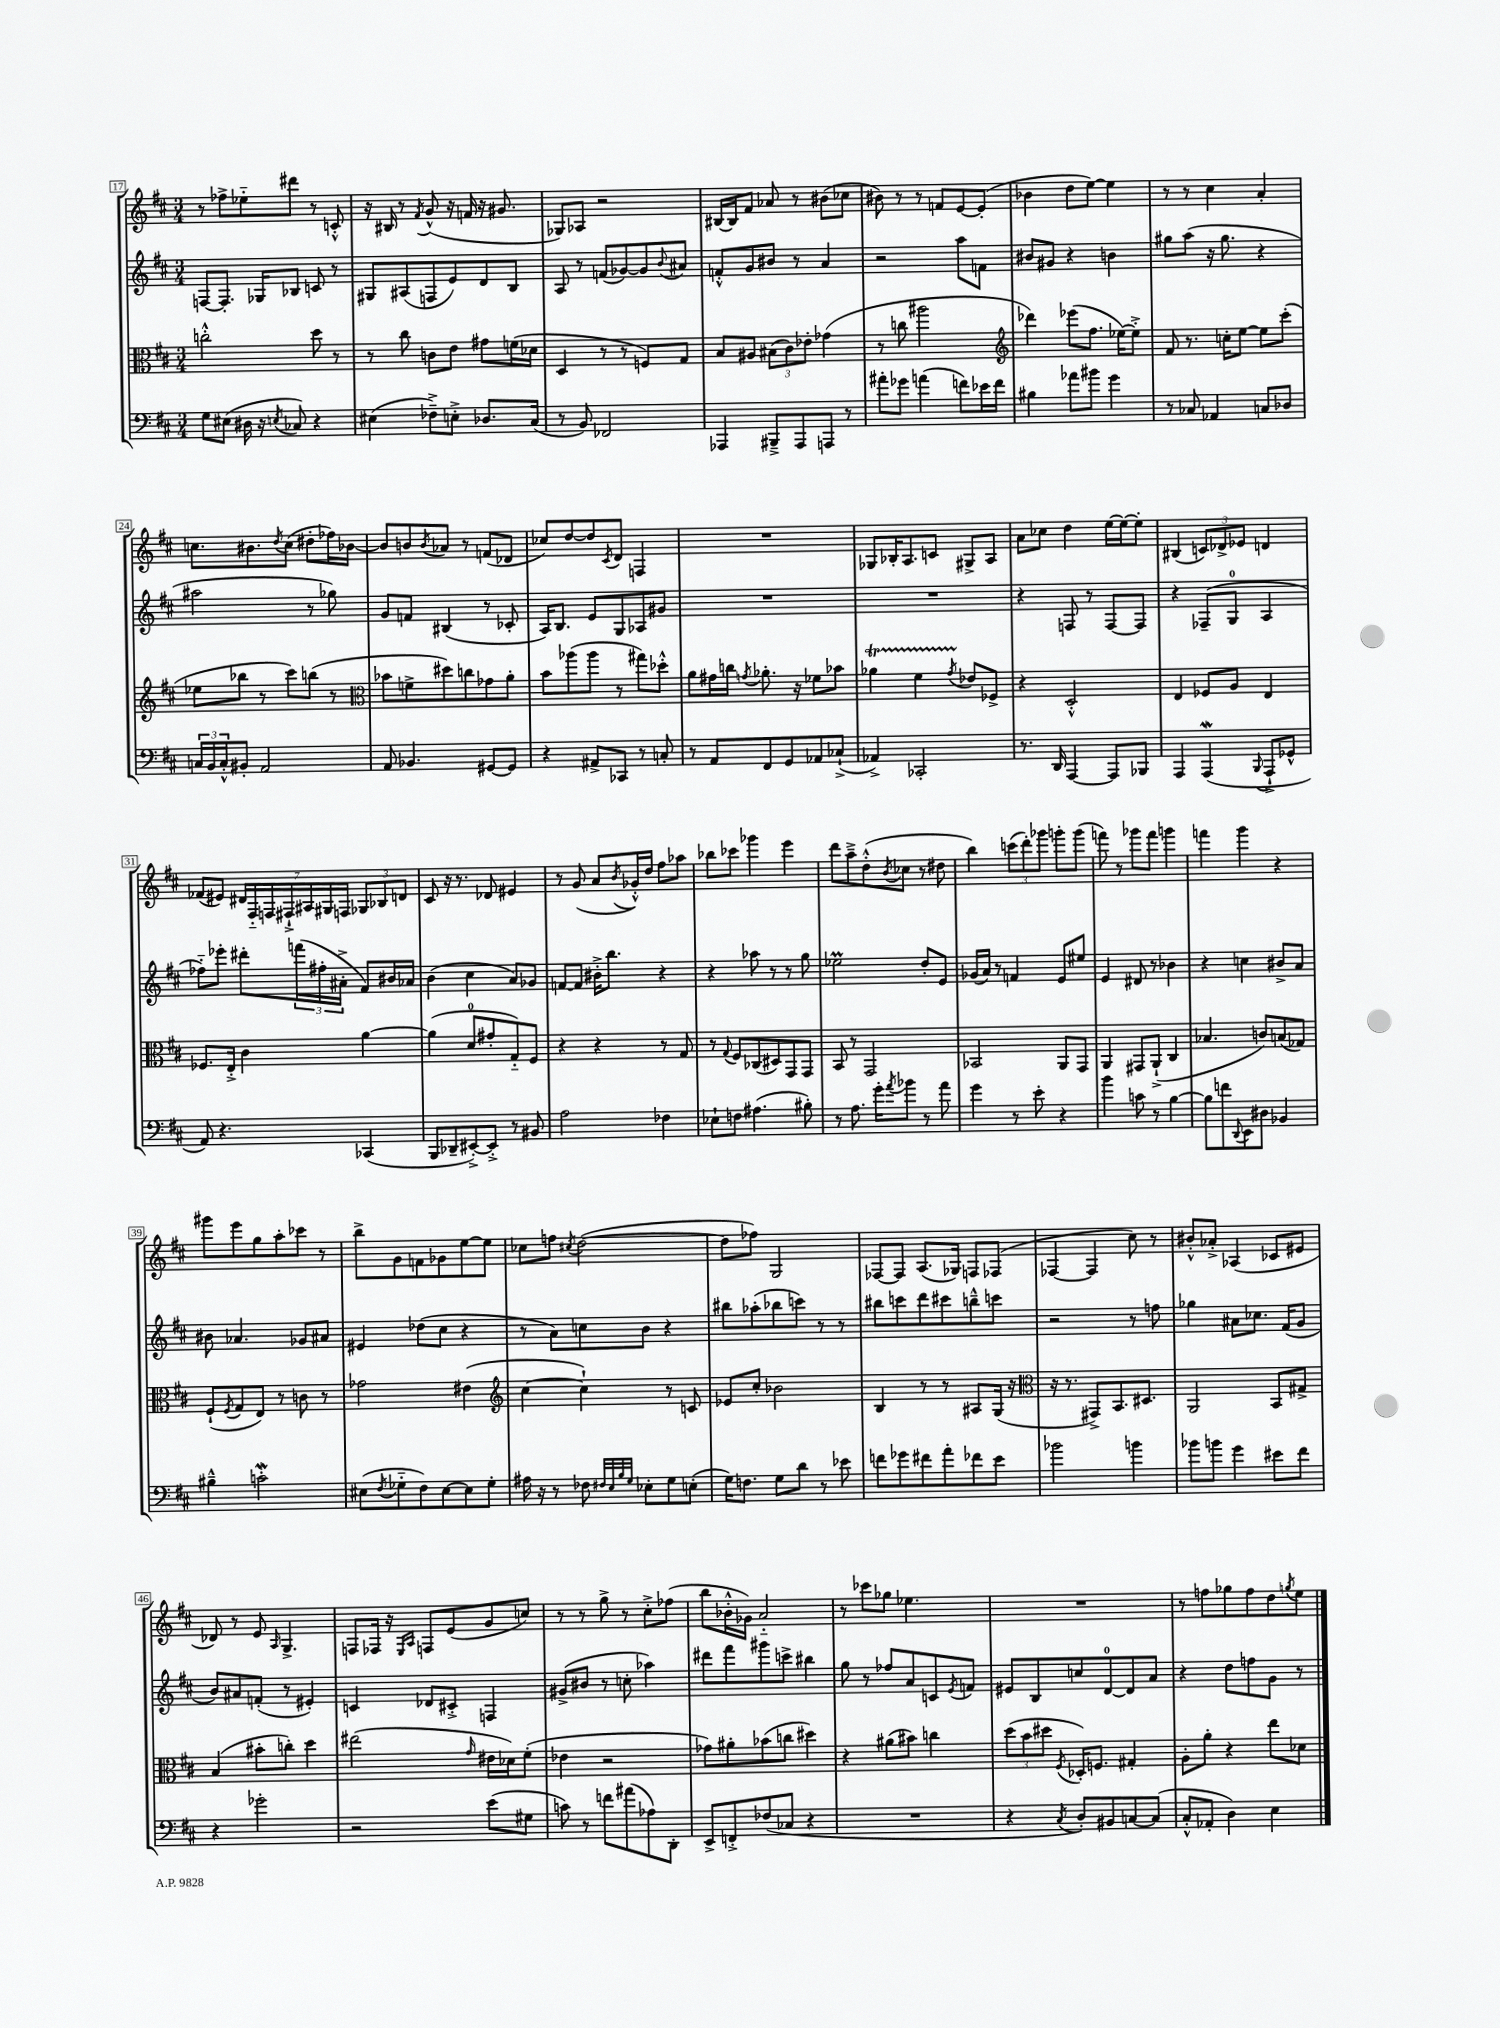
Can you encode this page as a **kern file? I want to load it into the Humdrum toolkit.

**kern	**kern	**kern	**kern
*staff4	*staff3	*staff2	*staff1
*clefF4	*clefC3	*clefG2	*clefG2
*k[f#c#]	*k[f#c#]	*k[f#c#]	*k[f#c#]
*M3/4	*M3/4	*M3/4	*M3/4
8G	2cc'^^	[8F	8r
(8E#	.	8.F']	8ff-^
16D#	.	.	8ee-'~
16r	.	16G-	.
8qE	.	.	.
8C-)	.	8B-	8ddd#
4r	8dd	8c	8r
.	8r	8r	8c'^^
=	=	=	=
(4E#	8r	8G#	16r
.	.	.	16B#
.	8cc#	(8A#	8r
.	.	.	8qf#
8F-~^)	8c	8F	(8g^^
8E'^	8e	8e)	16r
.	.	.	16f
8.D-	8g#	8d	16r
.	.	.	8.g#
.	(16f	8B	.
(16C#	16d-	.	.
=	=	=	=
8r	4D	8A	8G-)
8BB)	.	8r	8A-
2FF-	8r	(8f	2r
.	8r	[8g-)	.
.	8F)	8g-]	.
.	.	8qqb	.
.	8G	8a#	.
=	=	=	=
4AAA-	8B	8f'^^	[16B#
.	.	.	16B#]
.	8A#	8g	8f#
8BBB#~^	(12B#	8b#	8a-
.	12c#)	.	.
8AAA-	.	8r	8r
.	12e-'	.	.
8AAA	(4g-	4a	(8b#
8r	.	.	8cc-
=	=	=	=
8a#'	8r	2r	8b#)
8g-	8cc	.	8r
(4a	2aa#	.	8r
.	.	.	8f
8f)	.	8aa	[8e
16e-	.	8f	(8e']
16f	.	.	.
=	=	=	=
*	*clefG2	*	*
4B#	4ddd-)	8b#	4b-
.	.	8g#	.
8a-	(8eee-	4r	8dd
8b#	8.ff#	.	[8ee)
4g	.	4b	4ee]
.	[16ee-)	.	.
.	8ee-'^]	.	.
=	=	=	=
8r	8f#	8gg#	8r
8C-	8.r	(8aa	8r
4AA-	.	16r	4cc#
.	16cc'	8.gg#	.
.	[8ee	.	.
8C	8ee]	4r	4a'
8D-	(8ccc#'	.	.
=	=	=	=
24C	8ee-	2aa#	8.cc
24BB	.	.	.
24C'^^	.	.	.
8BB#'	8bb-	.	.
.	.	.	8.b#
2AA	8r	.	.
.	.	.	8qdd
.	8ccc#)	.	(8cc
.	(8bb	8r	8dd#'
.	8r	8gg-)	16ff-)
.	.	.	[16b-
=	=	=	=
*	*clefC3	*	*
8AA	8b-	8g	8b-]
4.BB-	8f^	8f	8b
.	.	.	8qb
.	8dd#)	(4B#	8a-
.	8cc	.	8r
[8GG#	8g-	8r	(8f
8GG#]	8a'	8c-'	8d-
=	=	=	=
4r	8b	16A)	8cc-)
.	.	8.B	.
.	(8aa-	.	[8dd
8AA#^	8aa-	8e	8dd]
.	.	.	8qc#
8CC-	8r	8G	8d
8r	8gg#)	8A-	4F
8C'	8dd-'^^	8g#	.
=	=	=	=
8r	8a	2.r	2.r
8AA	16g#	.	.
.	16cc	.	.
.	8qg	.	.
8FF#	8.a-'	.	.
8GG	.	.	.
.	16r	.	.
8AA-	8f-	.	.
(8C-`^	8b-	.	.
=	=	=	=
4AA-^)	4a-	2.r	8G-
.	.	.	16B-'
.	.	.	8.A
2CC-'	4f#	.	.
.	.	.	8c
.	8qg	.	.
.	8e-	.	8G#^
.	8F-^	.	8A
=	=	=	=
8.r	4r	4r	8a
.	.	.	8cc-
16DD	.	.	.
[4AAA	2D'^^	8F	4dd
.	.	8r	.
8AAA]	.	[8F	[16ee
.	.	.	16ee_
8BBB-	.	8F]	8ee']
=	=	=	=
4AAA	4E	4r	(4B#
(4AAA	8F-	(8F-~	12c)
.	.	.	12d-^
.	8A	8G	.
.	.	.	12e-
8qqBBB	.	.	.
8AAA`^	4E	4A	4d
8GG-^^	.	.	.
=	=	=	=
8AA)	8.F-	8ff-'~)	(8f-
4.r	.	8eee-'	8e#)
.	16E'^	.	.
.	4c#	8ddd#'	28d#
.	.	.	28F#'~
.	.	.	28F
.	.	.	28F#`^
.	.	(24fff	.
.	.	.	28A#
.	.	24ff#'	.
.	.	.	28G#
.	.	24a#'^	.
.	.	.	28F
(4CC-	[4a	8f#)	12G-
.	.	.	12B-
.	.	16b#	.
.	.	.	12d
.	.	16a-	.
=	=	=	=
8BBB	(4a]	(4b	8c#
8DD-~	.	.	16r
.	.	.	8.r
[8EE#'^)	8d	4cc#	.
8EE#'^]	8g#'	.	8d-
8r	8G'~)	8a)	4e#
8BB#	8F#	8g-	.
=	=	=	=
2A	4r	[8f	8r
.	.	8f]	(8g
.	4r	16b#'^	8a
.	.	8.bb	.
.	.	.	8qb
.	.	.	16g-'^^)
.	.	.	16dd
4F-	8r	4r	8ff#
.	8G	.	8aa-
=	=	=	=
8E-`	8r	4r	8bb-
.	8qqG	.	.
8F	8F#	.	8ccc-
(4.A#	(8C-	8aa-	4ggg-
.	8D#)	8r	.
.	8GG	8r	4eee
8B#')	8GG	8gg	.
=	=	=	=
8r	8BB	2ee-	8ddd
8.A	8r	.	8aa~^
.	2GG	.	(8dd'^^
16g'	.	.	.
8qa	.	.	8qb
8b-	.	.	8cc-
8r	.	8dd'	8r
8a	.	8e	8dd#
=	=	=	=
4g	2BB-	(16g-	4bb)
.	.	16a)	.
.	.	8r	.
8r	.	4f	(12ccc
.	.	.	12ddd')
8e'	.	.	.
.	.	.	12ggg-
4r	8AA	8e	8ggg'
.	8GG	8ee#	(8ggg
=	=	=	=
4b	4AA	4e	8fff)
.	.	.	8r
8c	8GG#	8d#	8ggg-
8r	(8AA`^	8r	8fff
[4B	4C#	4b-	4ggg
=	=	=	=
8B]	4.B-	4r	4fff
8f	.	.	.
8qqDD	.	.	.
8EE	.	4cc	4ggg
8D#	8c)	.	.
4BB-	(8B	8b#^	4r
.	8G-)	8a	.
=	=	=	=
4B#~^^	(8F#`	8b#	8ggg#
.	8qF#	.	.
.	8G	4.a-	8eee
2c'	8E)	.	8gg
.	8r	.	8aa'
.	8c	8g-	8ccc-
.	8r	8a#	8r
=	=	=	=
(8E#	2g-	4e#	8bb^
8qF#	.	.	.
8G-'~	.	.	8g
8F#)	.	(8dd-	8f
[8E#	.	8cc#	8g-
8E#]	(4e#	4r	[8ee
8G-'	.	.	8ee]
=	=	=	=
*	*clefG2	*	*
16A#	[4cc#	8r	8cc-
16r	.	.	.
8r	.	8a)	8ff
.	.	.	8qcc#
8F-	4cc#`])	8cc	([2dd
32qqF#	.	.	.
32qqE	.	.	.
32qqB	.	.	.
32qqG	.	.	.
8E-'	.	8b	.
8G	8r	4r	.
(8E'	8c	.	.
=	=	=	=
16G)	8e-	8bb#	8dd]
8.F	.	.	.
.	8cc#'	(8aa-'	8ff-)
8G	2b-	8bb-	2G
8d	.	8ccc)	.
8r	.	8r	.
8e-	.	8r	.
=	=	=	=
8f	4B	8bb#	[8F-
8g-	.	8ccc	8F-]
8f#	8r	8ddd	(8.A
8a'	8r	8ccc#	.
.	.	.	16G-)
8f-	8A#	8bb~^^	8F
8e	(16G	8ccc	(8F-
.	16r	.	.
=	=	=	=
*	*clefC3	*	*
2b-	16r	2r	[4F-
.	8.r	.	.
.	8GG#^)	.	4F-]
.	8.BB	.	.
4b	.	8r	8cc#)
.	8.D#	.	.
.	.	8ff	8r
=	=	=	=
8b-	2AA	4gg-	8b#'^^
8b	.	.	8a-'^
4g	.	8a#	(4A-
.	.	8.cc-	.
8e#	8BB	.	8c-
.	.	(16f#	.
8f#	8G#^	8g	8e#
=	=	=	=
4r	(4B	8b)	8d-)
.	.	8a#	8r
2g-'	8b#'	(8f'	8e
.	.	.	16qqA
.	8cc')	8r	4.G^
.	4dd	4e#')	.
=	=	=	=
2r	(2ee#	4c	8F
.	.	.	16F-
.	.	.	16r
.	.	.	16qqE
.	.	.	16qqA
.	.	8d-	8F
.	.	8c#'^	(8e
.	16qqg	.	.
(8e	16e#	4F	8g
.	16d-)	.	.
8G#	(8f#'	.	8cc)
=	=	=	=
8c)	4e-	(8g#^	8r
8r	.	8b#	8r
8f	2r	8r	8gg^
(8a#	.	8cc'	8r
8A-)	.	4aa-)	8cc#'^
8DD'	.	.	(8ff-
=	=	=	=
8EE^	8g-)	8ddd#	8bb
8FF'^	8a#'	8fff#	16b-'^^
.	.	.	16g-)
(8F-	(8b-	8ggg#	2a'~
8C-	8cc	8ccc^	.
4r	4dd#)	4bb#	.
=	=	=	=
2.r	4r	8gg	8r
.	.	8r	8ccc-
.	(8a#	8ff-	8gg-
.	8b#)	8a	4.ee-
.	4cc	8c	.
.	.	8qe	.
.	.	8f	.
=	=	=	=
4r	(12dd	8e#	2.r
.	12b	.	.
.	.	8B	.
.	12dd#	.	.
8qC#	8qF#	.	.
8D')	16D-')	8cc	.
.	8.F	.	.
8BB#	.	[8d	.
[8C	4G#'	8d]	.
(8C]	.	8a	.
=	=	=	=
8C#'^^	8A'	4r	8r
8AA-'	8a'	.	8ff
4D)	4r	8dd	8gg-
.	.	8ff	8ff
4E	8ee	8g	8dd
.	.	.	8qgg
.	8d-	8r	8ee
==	==	==	==
*-	*-	*-	*-
